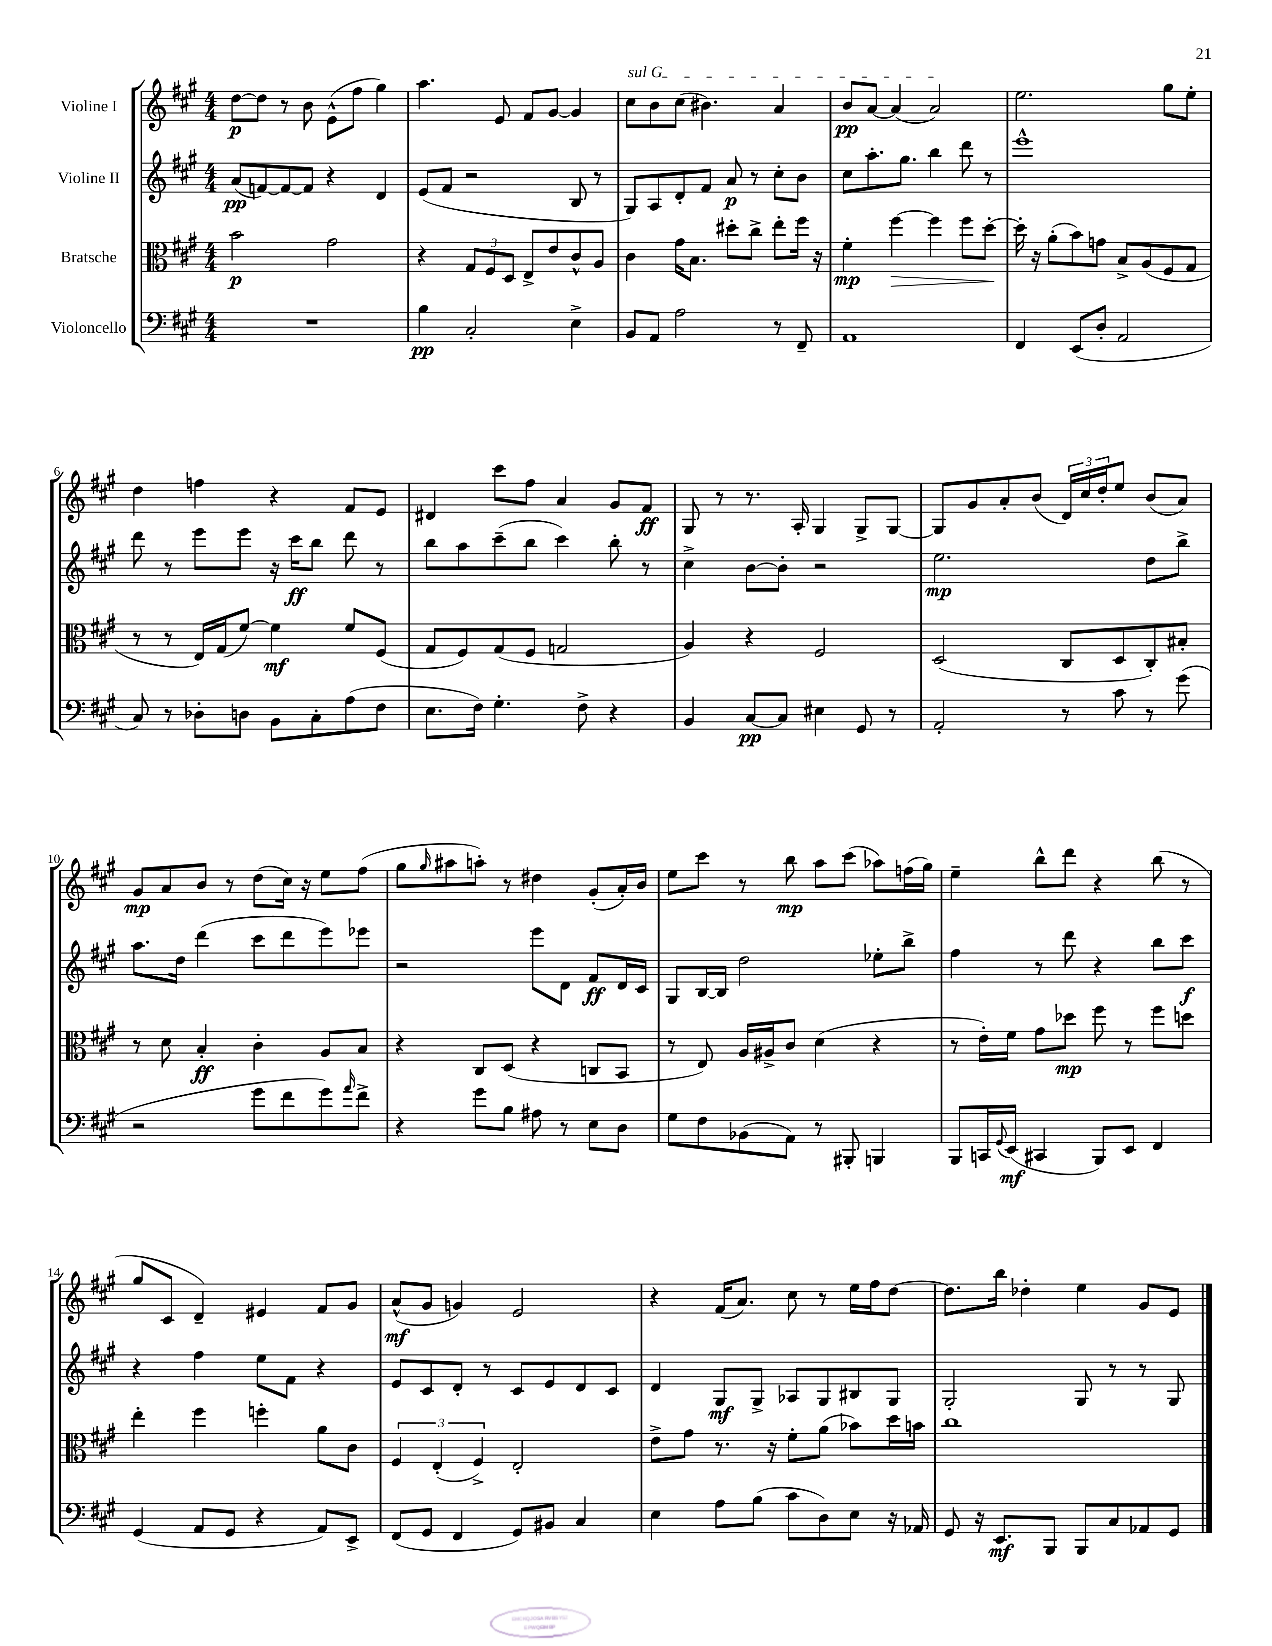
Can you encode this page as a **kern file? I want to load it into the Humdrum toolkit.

**kern	**kern	**kern	**kern
*staff4	*staff3	*staff2	*staff1
*clefF4	*clefC3	*clefG2	*clefG2
*k[f#c#g#]	*k[f#c#g#]	*k[f#c#g#]	*k[f#c#g#]
*M4/4	*M4/4	*M4/4	*M4/4
1r	2b	(8a	[8dd
.	.	[8f)	8dd]
.	.	8f_	8r
.	.	8f]	8b
.	2g#	4r	(8e^^
.	.	.	8ff#
.	.	4d	4gg#)
=	=	=	=
4B	4r	(8e	4.aa
.	.	8f#	.
2C#'	12G#	2r	.
.	12F#	.	.
.	.	.	8e
.	12D	.	.
.	8E^	.	8f#
.	8e	.	[8g#
4E^	8c#^^	8B	4g#]
.	8A	8r	.
=	=	=	=
8BB	4c#	8G#)	8cc#
8AA	.	8A	8b
2A	16g#	8d'	(8cc#
.	8.B	.	.
.	.	8f#	4.b#)
.	8dd#'	8a	.
.	8cc#^	8r	.
8r	8ee'	8cc#'	4a
8FF#~	16ff#	8b	.
.	16r	.	.
=	=	=	=
1AA	4f#'	8cc#	8b
.	.	8.aa'	[8a
.	[4ff#	.	(4a]
.	.	8.gg#	.
.	4ff#]	4bb	2a)
.	8ff#	8ddd	.
.	[8dd'	8r	.
=	=	=	=
4FF#	16dd']	1eee^^	2.ee
.	16r	.	.
.	(8a'	.	.
(8EE	8b)	.	.
8D'	8g	.	.
2AA	8B^	.	.
.	(8A	.	.
.	8F#	.	8gg#
.	8G#	.	8ee'
=	=	=	=
8C#)	8r	8ddd	4dd
8r	8r	8r	.
8D-'	16E)	8eee	4ff
.	(16G#	.	.
8D	[8f#)	8eee	.
8BB	4f#]	16r	4r
.	.	16ccc#	.
8C#'	.	8bb	.
(8A	8f#	8ddd	8f#
8F#	(8F#	8r	8e
=	=	=	=
8.E	8G#	8bb	4d#
.	8F#)	8aa	.
16F#)	.	.	.
4.G#'	(8G#	(8ccc#~	8ccc#
.	8F#	8bb	8ff#
.	2G	4ccc#)	4a
8F#^	.	.	.
4r	.	8bb'	8g#
.	.	8r	8f#
=	=	=	=
4BB	4A)	4cc#^	8G#
.	.	.	8r
[8C#	4r	[8b	8.r
8C#]	.	8b']	.
.	.	.	16A'
4E#	2F#	2r	4G#
8GG#	.	.	8G#^
8r	.	.	[8G#
=	=	=	=
2AA'	(2D	2.ee	8G#]
.	.	.	8g#
.	.	.	8a'
.	.	.	(8b
8r	8C#	.	24d)
.	.	.	24cc#
.	.	.	24dd'
8c#	8D	.	8ee
8r	8C#')	8dd	(8b
(8g#	8B#'	8bb^	8a)
=	=	=	=
2r	8r	8.aa	8g#
.	8d	.	8a
.	.	16dd	.
.	4B'	(4ddd	8b
.	.	.	8r
8g#	4c#'	8ccc#	(8dd
8f#	.	8ddd	16cc#)
.	.	.	16r
8g#)	8A	8eee)	8ee
16qqa	.	.	.
8f#^	8B	8eee-	(8ff#
=	=	=	=
4r	4r	2r	8gg#
.	.	.	16qqgg#
.	.	.	8aa#
8g#	8C#	.	8aa')
8B	(8D	.	8r
8A#	4r	8eee	4dd#
8r	.	8d	.
8E	8C	8f#	(8g#'
8D	8BB	16d	16a')
.	.	16c#	16b
=	=	=	=
8G#	8r	8G#	8ee
8F#	8E)	[16B	8ccc#
.	.	16B]	.
(8BB-	16A	2dd	8r
.	16A#^	.	.
8AA)	8c#	.	8bb
8r	(4d	.	8aa
8BBB#'	.	.	(8ccc#
4BBB	4r	8ee-'	8aa-)
.	.	8bb^	(16ff
.	.	.	16gg#)
=	=	=	=
8BBB	8r	4ff#	4ee~
16CC	16e')	.	.
8qqGG#	.	.	.
(16EE	16f#	.	.
4CC#	8g#	8r	8bb^^
.	8dd-	8ddd	8ddd
8BBB)	8ff#	4r	4r
8EE	8r	.	.
4FF#	8ff#	8bb	(8bb
.	8dd	8ccc#	8r
=	=	=	=
(4GG#	4ee'	4r	8gg#
.	.	.	8c#
8AA	4ff#	4ff#	4d~)
8GG#	.	.	.
4r	4ff'	8ee	4e#
.	.	8f#	.
8AA)	8a	4r	8f#
8EE^	8c#	.	8g#
=	=	=	=
(8FF#	6F#	8e	(8a^^
8GG#	.	8c#	8g#
.	(6E'	.	.
4FF#	.	8d'	4g)
.	6F#^)	.	.
.	.	8r	.
8GG#)	2E'	8c#	2e
8BB#	.	8e	.
4C#	.	8d	.
.	.	8c#	.
=	=	=	=
4E	8e^	4d	4r
.	8g#	.	.
8A	8.r	8G#	(16f#
.	.	.	8.a)
(8B	.	8G#^	.
.	16r	.	.
8c#	8f#'	8A-	8cc#
8D)	(8a	8G#	8r
8E	8b-)	8B#	16ee
.	.	.	16ff#
16r	16dd	8G#	[8dd
16AA-	16b	.	.
=	=	=	=
8GG#	1cc#	2G#'	8.dd]
16r	.	.	.
8.EE	.	.	16bb
.	.	.	4dd-'
8BBB	.	.	.
8BBB	.	8G#	4ee
8C#	.	8r	.
8AA-	.	8r	8g#
8GG#	.	8G#	8e
==	==	==	==
*-	*-	*-	*-
